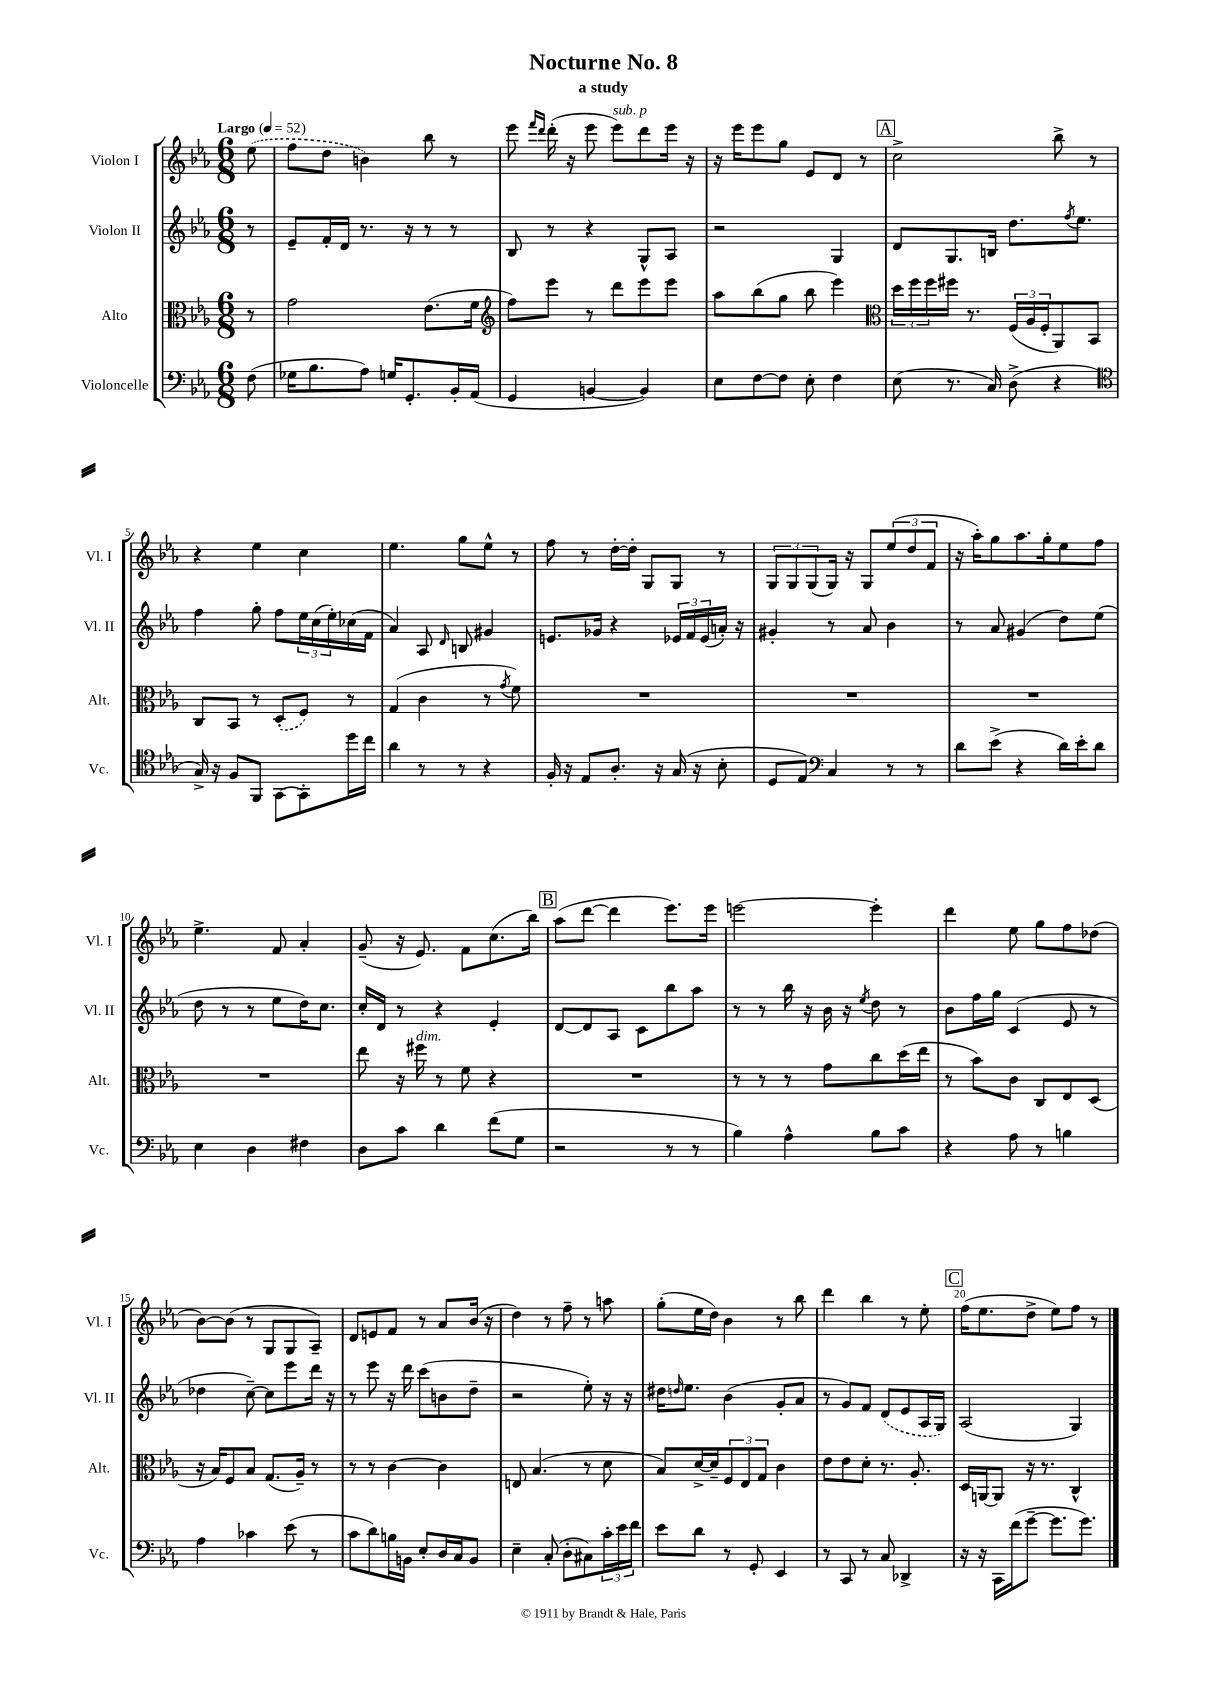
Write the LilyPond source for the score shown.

\header { title = "Nocturne No. 8" subtitle = "a study" }
<<
\new StaffGroup <<
\new Staff = "s0" \with { instrumentName = "Violon I" shortInstrumentName = "Vl. I" } {
    \clef treble \key ees \major \numericTimeSignature \time 6/8 \partial 8 \tempo "Largo" 4 = 52
    \once \slurDashed ees''8( |
    f''8 d''8 b'4) bes''8 r8 |
    ees'''8 \grace { f'''16 d'''16 } d'''16-.( r16 ees'''8 ees'''8^\markup { \italic "sub. p" }) d'''8 ees'''16 r16 |
    r16 ees'''16 ees'''8 g''8 ees'8 d'8 r8 |
    \mark \markup { \box "A" } c''2-> bes''8-> r8 |
    r4 ees''4 c''4 |
    ees''4. g''8 ees''8-^ r8 |
    f''8 r8 d''16~-. d''16-. g8 g8 r8 |
    \tuplet 3/2 { g8 g8 g8( } g16) r16 g8 \tuplet 3/2 { ees''8( d''8 f'8 } |
    r16 aes''16-.) g''8 aes''8. g''16-. ees''8 f''8 |
    ees''4.-> f'8 aes'4-. |
    g'8--( r16 ees'8.) f'8 c''8.( bes''16) |
    \mark \markup { \box "B" } aes''8( d'''8~ d'''4 ees'''8.) ees'''16 |
    e'''2~ e'''4-. |
    d'''4 ees''8 g''8 f''8 des''8( |
    bes'8~) bes'8( r8 g8 g8 aes8--) |
    d'8 e'8 f'8 r8 aes'8 bes'16( r16 |
    d''4) r8 f''8-- r8 a''8 |
    g''8-.( ees''16 d''16) bes'4 r8 bes''8 |
    d'''4 bes''4 r8 ees''8-. |
    \mark \markup { \box "C" } f''16( ees''8. d''8-> ees''8) f''8 r8 \bar "|." |
}
\new Staff = "s1" \with { instrumentName = "Violon II" shortInstrumentName = "Vl. II" } {
    \clef treble \key ees \major \numericTimeSignature \time 6/8 \partial 8
    r8 |
    ees'8-- f'16-. d'16 r8. r16 r8 r8 |
    bes8 r8 r4 g8-^ aes8 |
    r2 g4 |
    \mark \markup { \box "A" } d'8 g8. b16 d''8. \acciaccatura { f''8 } ees''8. |
    f''4 g''8-. f''8 \tuplet 3/2 { ees''16 c''16( ees''16-.) } ces''16( f'16 |
    aes'4) aes8 \grace { d'16 } b8 gis'4 |
    e'8. ges'16 r4 \tuplet 3/2 { ees'16 f'16 ees'16( } a'16-.) r16 |
    gis'4-. r8 aes'8 bes'4 |
    r8 aes'8 gis'4( d''8) ees''8( |
    d''8 r8 r8 ees''8 d''16) c''8. |
    c''16-. d'16 r8 r4 ees'4-. |
    \mark \markup { \box "B" } d'8~ d'8 aes8 c'8 bes''8 aes''8 |
    r8 r8 bes''16 r16 bes'16 r16 \acciaccatura { ees''8 } d''8 r8 |
    bes'8 f''16 g''16 c'4( ees'8 r8 |
    des''4 c''8~--) c''8 ees'''8 d'''16 r16 |
    r8 ees'''8 r16 d'''16 c'''8( b'8 d''8-- |
    r2 ees''8-.) r16 r16 |
    dis''16 \grace { d''16 } ees''8. bes'4( g'8-. aes'8 |
    r8 g'8) f'8 \once \slurDashed d'8( ees'8 aes16 g16) |
    \mark \markup { \box "C" } aes2( g4) \bar "|." |
}
\new Staff = "s2" \with { instrumentName = "Alto" shortInstrumentName = "Alt." } {
    \clef alto \key ees \major \numericTimeSignature \time 6/8 \partial 8
    r8 |
    g'2 ees'8.( f'16 |
    \clef treble f''8) ees'''8 r8 d'''8 ees'''8 ees'''8 |
    aes''8 bes''8( g''8 bes''8 ees'''4) |
    \mark \markup { \box "A" } \clef alto \tuplet 3/2 { d''16 f''16 f''16 } fis''16 r8. \tuplet 3/2 { f16( aes16 f16-. } aes,8) bes,8 |
    c8 bes,8 r8 \once \slurDashed d8-.( f8) r8 |
    g4( c'4 r8 \acciaccatura { g'8 } f'8) |
    R2. |
    R2. |
    R2. |
    R2. |
    ees''8 r16 fis''16^\markup { \italic "dim." } r8 f'8 r4 |
    \mark \markup { \box "B" } R2. |
    r8 r8 r8 g'8 c''8 d''16( ees''16 |
    r8 bes'8) c'8 c8 ees8 d8( |
    r16 bes16) f8 bes8 g8.( aes16--) r8 |
    r8 r8 c'4~ c'4 |
    e8 bes4.( r8 d'8 |
    bes8) d'16~-> d'16-- \tuplet 3/2 { f8 ees8 g8 } c'4 |
    ees'8 ees'8 d'8-. r8. aes8.-. |
    \mark \markup { \box "C" } d16 a,16~ a,8 r16 r8. c4-^ \bar "|." |
}
\new Staff = "s3" \with { instrumentName = "Violoncelle" shortInstrumentName = "Vc." } {
    \clef bass \key ees \major \numericTimeSignature \time 6/8 \partial 8
    f8( |
    ges16 bes8. aes8) g16 g,8.-. bes,16-. aes,16( |
    g,4 b,4~ b,4) |
    ees8 f8~ f8 ees8-. f4 |
    \mark \markup { \box "A" } ees8( r8. c16) d8->( r4 |
    \clef tenor g16->) r16 f8 f,8 g,8~ g,8-. d''16 c''16 |
    aes'4 r8 r8 r4 |
    f16-. r16 ees8 aes8.-. r16 g16( r16 bes8-. |
    d8 ees8) \clef bass c4 r8 r8 |
    d'8 ees'8->( r4 d'16) ees'16-. d'8 |
    ees4 d4 fis4 |
    d8 c'8 d'4 f'8( g8 |
    \mark \markup { \box "B" } r2 r8 r8 |
    bes4) aes4-^ bes8 c'8 |
    r4 aes8 r8 b4 |
    aes4 ces'4 ees'8( r8 |
    c'8 d'8) b16 b,16 ees8-. d16 c16 b,8 |
    ees4-- c8-.( d8-. cis8) \tuplet 3/2 { c'16-. ees'16 f'16 } |
    ees'8 d'8 r8 g,8-. ees,4 |
    r8 c,8 r8 c8 des,4-> |
    \mark \markup { \box "C" } r16 r16 c,16 f'16( g'8~-- g'8. g'8.) \bar "|." |
}
>>
>>
\layout { \context { \Score \override BarNumber.break-visibility = ##(#f #t #t) barNumberVisibility = #(every-nth-bar-number-visible 5) } }
